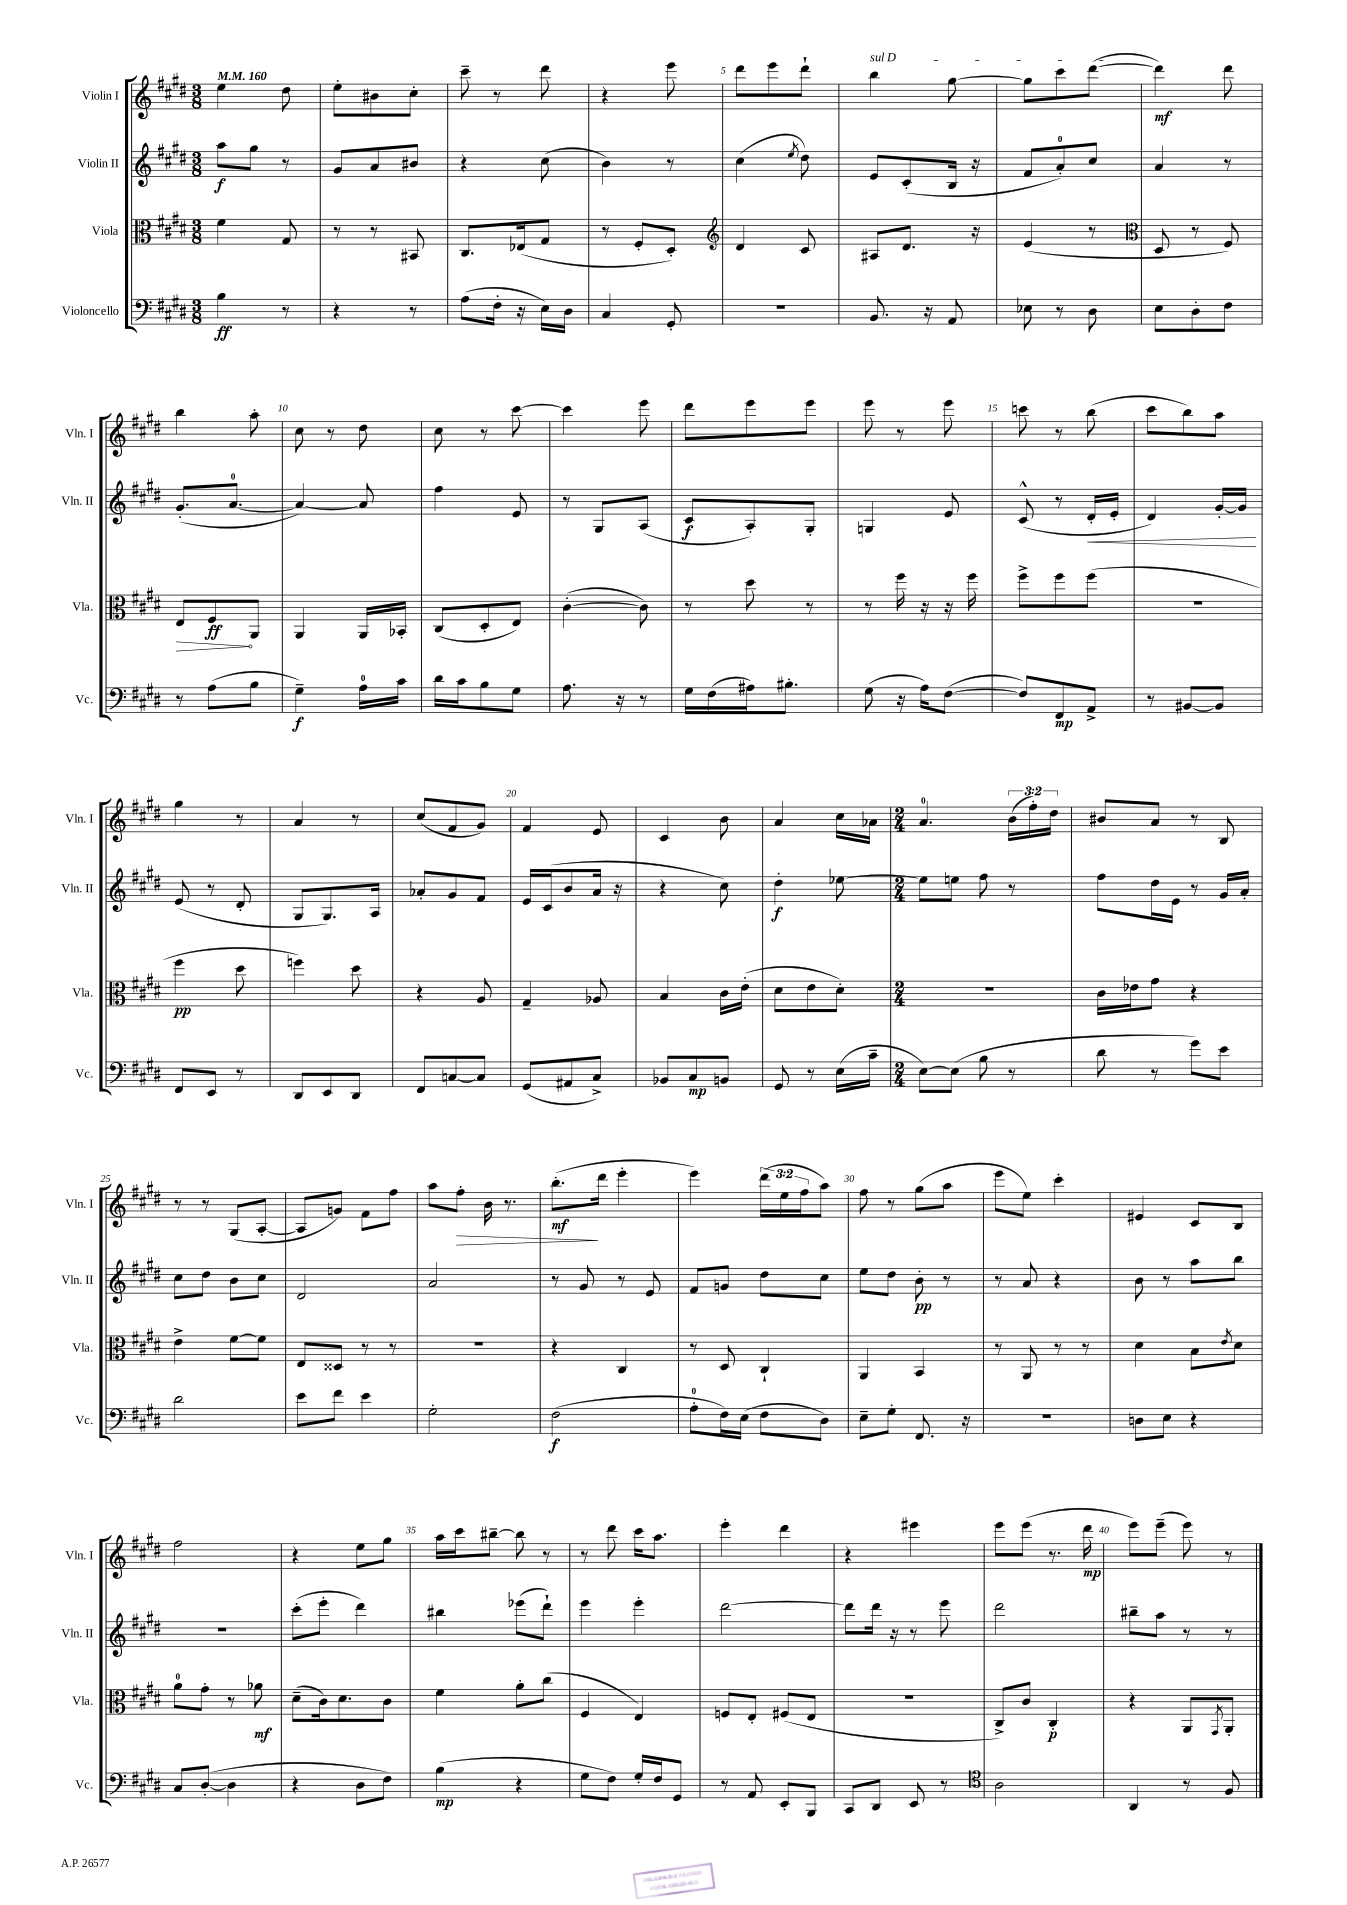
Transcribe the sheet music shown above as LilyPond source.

<<
\new StaffGroup <<
\new Staff = "s0" \with { instrumentName = "Violin I" shortInstrumentName = "Vln. I" } {
    \clef treble \key e \major \numericTimeSignature \time 3/8 \override Staff.TupletNumber.text = #tuplet-number::calc-fraction-text \tempo 4 = 160
    e''4 dis''8 |
    e''8-. bis'8 cis''8-. |
    cis'''8-- r8 dis'''8 |
    r4 e'''8 |
    dis'''8 e'''8 dis'''8-! |
    \once \override TextSpanner.bound-details.left.text = \markup { \italic "sul D" } b''4\startTextSpan gis''8~ |
    gis''8 cis'''8 dis'''8~\stopTextSpan( |
    dis'''4\mf) dis'''8 |
    b''4 a''8-. |
    cis''8 r8 dis''8 |
    cis''8 r8 cis'''8~ |
    cis'''4 e'''8 |
    dis'''8 e'''8 e'''8 |
    e'''8 r8 e'''8 |
    c'''8 r8 b''8( |
    cis'''8 b''8) a''8 |
    gis''4 r8 |
    a'4 r8 |
    cis''8( fis'8 gis'8) |
    fis'4 e'8 |
    cis'4 b'8 |
    a'4 cis''16 aes'16 |
    \numericTimeSignature \time 2/4 a'4.-0 \tuplet 3/2 { b'16( fis''16-.) dis''16 } |
    bis'8 a'8 r8 b8 |
    r8 r8 gis8( a8~-. |
    a8 g'8) fis'8 fis''8 |
    a''8 fis''8-.\> b'16 r8. |
    b''8.-.\mf\!( dis'''16 e'''4-. |
    e'''4) \tuplet 3/2 { dis'''16( e''16 fis''16 } a''8) |
    fis''8 r8 gis''8( a''8 |
    e'''8 e''8) cis'''4-. |
    eis'4 cis'8 b8 |
    fis''2 |
    r4 e''8 gis''8 |
    a''16 cis'''16 bis''8~-- bis''8 r8 |
    r8 dis'''8 cis'''16 a''8. |
    e'''4-. dis'''4 |
    r4 eis'''4 |
    e'''8 e'''8( r8. dis'''16\mp |
    e'''8) e'''8--( e'''8) r8 \bar "|." |
}
\new Staff = "s1" \with { instrumentName = "Violin II" shortInstrumentName = "Vln. II" } {
    \clef treble \key e \major \numericTimeSignature \time 3/8
    a''8\f gis''8 r8 |
    gis'8 a'8 bis'8 |
    r4 cis''8( |
    b'4) r8 |
    cis''4( \acciaccatura { e''8 } dis''8) |
    e'8 cis'8-.( b16 r16 |
    fis'8 a'8-0-.) cis''8 |
    a'4 r8 |
    gis'8.-.( a'8.-0~ |
    a'4~) a'8 |
    fis''4 e'8 |
    r8 gis8 a8( |
    cis'8\f a8-.) gis8-. |
    g4 e'8 |
    cis'8-^( r8 dis'16-.\< e'16-. |
    dis'4) gis'16~-. gis'16\! |
    e'8( r8 dis'8-. |
    gis8 gis8.) a16 |
    aes'8-. gis'8 fis'8 |
    e'16 cis'16( b'8 a'16 r16 |
    r4 cis''8) |
    dis''4-.\f ees''8~ |
    \numericTimeSignature \time 2/4 ees''8 e''8 fis''8 r8 |
    fis''8 dis''16 e'16 r8 gis'16 a'16-. |
    cis''8 dis''8 b'8 cis''8 |
    dis'2 |
    a'2 |
    r8 gis'8 r8 e'8 |
    fis'8 g'8 dis''8 cis''8 |
    e''8 dis''8 b'8-.\pp r8 |
    r8 a'8 r4 |
    b'8 r8 a''8 b''8 |
    R2 |
    cis'''8-.( e'''8-. dis'''4) |
    bis''4 ees'''8( dis'''8-!) |
    e'''4 e'''4-. |
    dis'''2~ |
    dis'''8 dis'''16 r16 r8 e'''8 |
    dis'''2 |
    bis''8-- a''8 r8 r8 \bar "|." |
}
\new Staff = "s2" \with { instrumentName = "Viola" shortInstrumentName = "Vla." } {
    \clef alto \key e \major \numericTimeSignature \time 3/8
    fis'4 gis8 |
    r8 r8 bis,8 |
    cis8. ees16( gis8 |
    r8 fis8-. dis8-.) |
    \clef treble dis'4 cis'8 |
    ais8 dis'8. r16 |
    e'4( r8 |
    \clef alto dis8 r8 fis8) |
    \once \override Hairpin.circled-tip = ##t e8\> fis8\ff\! a,8 |
    a,4 a,16 bes,16-. |
    cis8( dis8-. e8) |
    cis'4~-.( cis'8) |
    r8 dis''8 r8 |
    r8 fis''16 r16 r16 fis''16 |
    fis''8-> fis''8 fis''8( |
    R4. |
    fis''4\pp dis''8 |
    f''4) dis''8 |
    r4 a8 |
    gis4-- aes8 |
    b4 cis'16 e'16-.( |
    dis'8 e'8 dis'8-.) |
    \numericTimeSignature \time 2/4 R2 |
    cis'16 ees'16 gis'8 r4 |
    e'4-> fis'8~ fis'8 |
    e8 disis8 r8 r8 |
    r2 |
    r4 cis4 |
    r8 dis8 cis4-! |
    a,4 b,4 |
    r8 a,8 r8 r8 |
    dis'4 b8 \acciaccatura { e'8 } dis'8 |
    a'8-0 gis'8-. r8 aes'8\mf |
    dis'8--( cis'16) dis'8. cis'8 |
    fis'4 a'8-. cis''8( |
    fis4 e4) |
    f8 e8-. fis8( e8 |
    R2 |
    cis8->) cis'8 cis4-.\p |
    r4 a,8 \acciaccatura { gis,8 } a,8-. \bar "|." |
}
\new Staff = "s3" \with { instrumentName = "Violoncello" shortInstrumentName = "Vc." } {
    \clef bass \key e \major \numericTimeSignature \time 3/8
    b4\ff r8 |
    r4 r8 |
    a8( fis16-. r16 e16) dis16 |
    cis4 gis,8-. |
    R4. |
    b,8. r16 a,8 |
    ees8 r8 dis8 |
    e8 dis8-. fis8 |
    r8 a8( b8 |
    gis4--\f) a16-0 cis'16 |
    dis'16 cis'16 b8 gis8 |
    a8. r16 r8 |
    gis16 fis16( ais16) bis8.-. |
    gis8( r16 a16) fis8~( |
    fis8) fis,8\mp a,8-> |
    r8 bis,8~ bis,8 |
    fis,8 e,8 r8 |
    dis,8 e,8 dis,8 |
    fis,8 c8~ c8 |
    gis,8( ais,8 cis8->) |
    bes,8 cis8\mp b,8 |
    gis,8 r8 e16( cis'16-- |
    \numericTimeSignature \time 2/4 e8~) e8( b8 r8 |
    dis'8 r8 gis'8) e'8 |
    dis'2 |
    e'8 fis'8 e'4 |
    gis2-. |
    fis2\f( |
    a8-0-. fis16) e16( fis8 dis8) |
    e8-- gis8-. fis,8. r16 |
    R2 |
    d8 e8 r4 |
    cis8 dis8~-.( dis4 |
    r4 dis8 fis8) |
    b4\mp( r4 |
    gis8 fis8) gis16-. fis16 gis,8 |
    r8 a,8 e,8-. b,,8 |
    cis,8 dis,8 e,8 r8 |
    \clef tenor a2 |
    a,4 r8 fis8 \bar "|." |
}
>>
>>
\layout { \context { \Score \override BarNumber.break-visibility = ##(#f #t #t) barNumberVisibility = #(every-nth-bar-number-visible 5) } }
